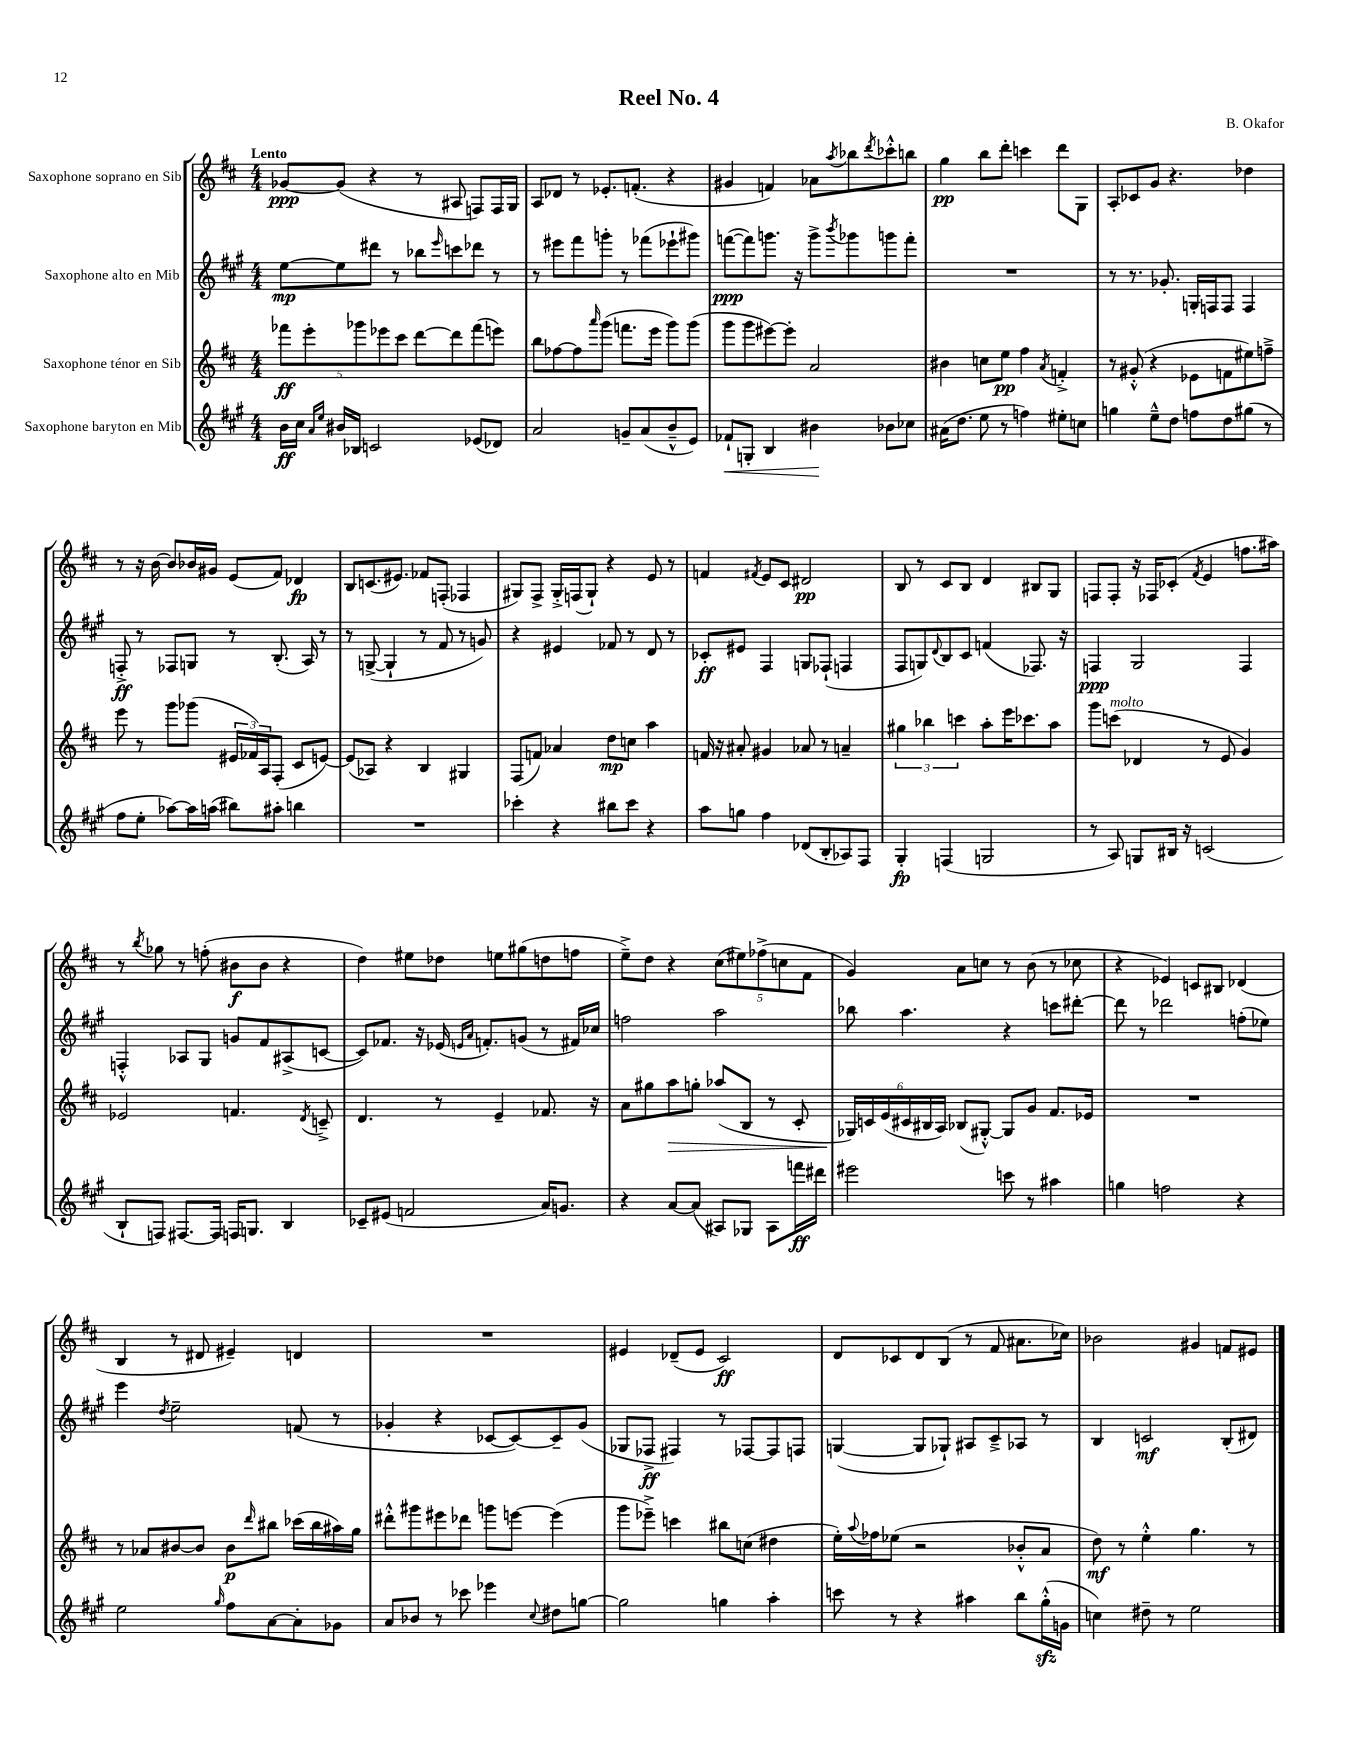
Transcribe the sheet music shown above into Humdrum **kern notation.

**kern	**dynam	**kern	**dynam	**kern	**dynam	**kern	**dynam
*part4	*part4	*part3	*part3	*part2	*part2	*part1	*part1
*staff4	*staff4	*staff3	*staff3	*staff2	*staff2	*staff1	*staff1
*I"Saxophone baryton en Mib	*	*I"Saxophone ténor en Sib	*	*I"Saxophone alto en Mib	*	*I"Saxophone soprano en Sib	*
*clefG2	*	*clefG2	*	*clefG2	*	*clefG2	*
*k[f#c#g#]	*	*k[f#c#]	*	*k[f#c#g#]	*	*k[f#c#]	*
*M4/4	*	*M4/4	*	*M4/4	*	*M4/4	*
=1	=1	=1	=1	=1	=1	=1	=1
!	!	!	!	!	!	!LO:TX:a:B:t=Lento	!
16b\LL	ff	10fff-X\L	ff	[8ee\L	mp	[8g-X/L	ppp
16cc#\JJ	.	.	.	.	.	.	.
.	.	10eee'\	.	.	.	.	.
16qqa/LL	.	.	.	.	.	.	.
16qqee/JJ	.	.	.	.	.	.	.
16b#X/LL	.	.	.	8ee\]	.	(8g-/J]	.
16B-X/JJ	.	.	.	.	.	.	.
.	.	10ggg-X\	.	.	.	.	.
2cn/	.	.	.	8ddd#X\J	.	4r	.
.	.	10eee-X\	.	.	.	.	.
.	.	.	.	8r	.	.	.
.	.	10ccc#\J	.	.	.	.	.
.	.	[8ddd\L	.	8bb-X\L	.	8r	.
.	.	.	.	16qqeee/	.	.	.
.	.	8ddd\]	.	8cccn\	.	8A#X/	.
(8e-X/L	.	(8fff-\	.	8ddd-X\J	.	8Fn/L)	.
8d-X/J)	.	8eeen\J)	.	8r	.	16F/L	.
.	.	.	.	.	.	16G/JJ	.
=2	=2	=2	=2	=2	=2	=2	=2
2a/	.	8bb\L	.	8r	.	8A/L	.
.	.	[8ff-X\	.	8eee#X\L	.	8d-X/J	.
.	.	8ff-\]	.	8fff#\	.	8r	.
.	.	16qqaaa/	.	.	.	.	.
.	.	(8ggg\J	.	8gggn'\J	.	8.e-X'/L	.
8gn~/L	.	8.fffn\L	.	8r	.	.	.
.	.	.	.	.	.	(8.fn'/J	.
(8a/	.	.	.	(8fff-X\L	.	.	.
.	.	16eee\Jk	.	.	.	.	.
8b~^^/	.	8ggg\L)	.	8eee-X`\	.	4r	.
8e/J)	.	(8ggg\J	.	8ggg#X\J)	.	.	.
=3	=3	=3	=3	=3	=3	=3	=3
!	!LO:HP:b	!	!	!	!	!	!
8f-X`/L	<	8ggg\L	.	([8fffn\L	ppp	4g#X/	.
8Gn'/J	.	8ggg\	.	8fff\])	.	.	.
4B/	.	[8eee#X\)	.	8.gggn\J	.	4fn/)	.
.	.	8eee#'\J]	.	.	.	.	.
.	.	.	.	16r	.	.	.
4b#X\	.	2a/	.	8ggg^\L	.	8a-X\L	.
.	.	.	.	8qbbb/	.	8qaa/	.
.	.	.	.	8ggg-X\	.	8bb-X\	.
.	.	.	.	.	.	8qddd/	.
8b-X\L	[	.	.	8gggn\	.	8ccc-X'^^\	.
8cc-X\J	.	.	.	8fff'\J	.	8bbn\J	.
=4	=4	=4	=4	=4	=4	=4	=4
(16a#X\KL	.	4b#X\	.	1r	.	4gg\	pp
8.dd\J	.	.	.	.	.	.	.
8ee\	.	8ccn\L	.	.	.	8bb\L	.
8r	.	8ee\J	pp	.	.	8ddd'\J	.
4ffn\)	.	4ff#\	.	.	.	4cccn\	.
.	.	8qa/	.	.	.	.	.
8ee#X'\L	.	4fn'^/	.	.	.	8ddd\L	.
8ccn\J	.	.	.	.	.	8G\J	.
=5	=5	=5	=5	=5	=5	=5	=5
4ggn\	.	8r	.	8r	.	8A'/L	.
.	.	(8g#X'^^/	.	8.r	.	8c-X/	.
8ee~^^\L	.	4r	.	.	.	8g/J	.
.	.	.	.	8.g-X'/	.	.	.
8dd\J	.	.	.	.	.	4.r	.
8ffn\L	.	8e-X\L	.	16Gn'/LL	.	.	.
.	.	.	.	16Fn/J	.	.	.
8dd\	.	8fn\	.	8F/J	.	.	.
(8gg#X\J	.	8ee#X\)	.	4F/	.	4dd-X\	.
8r	.	8ffn~^\J	.	.	.	.	.
!!LO:LB:g=z
=6	=6	=6	=6	=6	=6	=6	=6
8ff#\L	.	8eee\	.	8Fn'^/	ff	8r	.
8ee'\J	.	8r	.	8r	.	16r	.
.	.	.	.	.	.	[16b\	.
[8aa-X\L)	.	8ggg\L	.	8F-X/L	.	8b/L]	.
16aa-\L]	.	(8ggg-X\J	.	8Gn/J	.	16b-X/L	.
(16aan\JJ	.	.	.	.	.	16g#X/JJ	.
8bb#X\L)	.	24e#X/LL	.	8r	.	(8e/L	.
.	.	24f-X/)	.	.	.	.	.
.	.	24A/J	.	.	.	.	.
8aa#X'\J	.	(8F#'/J	.	(8.B'/	.	8f#/J)	.
4bbn\	.	8c#/L	.	.	.	4d-X/	fp
.	.	.	.	16A/)	.	.	.
.	.	[8en/J)	.	8r	.	.	.
=7	=7	=7	=7	=7	=7	=7	=7
1r	.	(8e/L]	.	8r	.	8B/L	.
.	.	8A-X/J)	.	([8Gn^/	.	(8.cn/	.
.	.	4r	.	4G`/]	.	.	.
.	.	.	.	.	.	8.e#X/J)	.
.	.	4B/	.	8r	.	8f-X/L	.
.	.	.	.	8f#/	.	(8Fn'/J	.
.	.	4G#X/	.	8r	.	4F-X/	.
.	.	.	.	8gn/)	.	.	.
=8	=8	=8	=8	=8	=8	=8	=8
4ccc-X'\	.	(8F#/L	.	4r	.	8G#X/L)	.
.	.	8fn/J)	.	.	.	8F#^/J	.
4r	.	4a-X/	.	4e#X/	.	16G#'^/LL	.
.	.	.	.	.	.	(16Fn/J	.
.	.	.	.	.	.	8G#`/J)	.
8bb#X\L	.	8dd\L	mp	8f-X/	.	4r	.
8ccc-\J	.	8ccn\J	.	8r	.	.	.
4r	.	4aa\	.	8d/	.	8e/	.
.	.	.	.	8r	.	8r	.
=9	=9	=9	=9	=9	=9	=9	=9
8aa\L	.	16fn/	.	8c-X'/L	ff	4fn/	.
.	.	16r	.	.	.	.	.
8ggn\J	.	8a#X'/	.	8e#X/J	.	.	.
.	.	.	.	.	.	8qf#X/	.
4ff#\	.	4g#X/	.	4F#/	.	8e/L	.
.	.	.	.	.	.	8c#/J	.
(8d-X/L	.	8a-X/	.	8Gn/L	.	2d#X/	pp
8B'/	.	8r	.	(8F-X`/J	.	.	.
8A-X/)	.	4an~/	.	4Fn/	.	.	.
8F#/J	.	.	.	.	.	.	.
=10	=10	=10	=10	=10	=10	=10	=10
4G#'/	fp	6gg#X\	.	8F#/L	.	8B/	.
.	.	.	.	8Gn/)	.	8r	.
.	.	6bb-X\	.	.	.	.	.
.	.	.	.	8qqd/	.	.	.
(4Fn/	.	.	.	8B/	.	8c#/L	.
.	.	6cccn\	.	.	.	.	.
.	.	.	.	8c#/J	.	8B/J	.
2Gn/	.	8aa'\L	.	(4fn/	.	4d/	.
.	.	16eee\K	.	.	.	.	.
.	.	8.ccc-X\	.	.	.	.	.
.	.	.	.	8.F-X/)	.	8B#X/L	.
.	.	8aa\J	.	.	.	8G/J	.
.	.	.	.	16r	.	.	.
=11	=11	=11	=11	=11	=11	=11	=11
8r	.	8ggg\L	.	4Fn/	ppp	8Fn/L	.
!	!	!LO:TX:a:i:t=molto	!	!	!	!	!
8A/)	.	(8cccn\J	.	.	.	8F'/J	.
8Gn/L	.	4d-X/	.	2G#/	.	16r	.
.	.	.	.	.	.	16F-X/KL	.
16B#X/Jk	.	.	.	.	.	(8c-X'/J	.
16r	.	.	.	.	.	.	.
.	.	.	.	.	.	8qf#/	.
(2cn/	.	8r	.	.	.	4e/	.
.	.	8e/	.	.	.	.	.
.	.	4g/)	.	4F/	.	8.ffn\L	.
.	.	.	.	.	.	16aa#X\Jk)	.
!!LO:LB:g=z
=12	=12	=12	=12	=12	=12	=12	=12
8B`/L	.	2e-X/	.	4Fn'^^/	.	8r	.
.	.	.	.	.	.	8qbb/	.
8Fn/J)	.	.	.	.	.	8gg-X\	.
[8.F#X/L	.	.	.	8A-X/L	.	8r	.
.	.	.	.	8G#/J	.	(8ffn'\	.
16F#/Jk]	.	.	.	.	.	.	.
16Fn/KL	.	4.fn/	.	8gn/L	.	8b#X\L	f
8.Gn/J	.	.	.	.	.	.	.
.	.	.	.	8f#/	.	8b#\J	.
4B/	.	.	.	(8A#X^/	.	4r	.
.	.	8qd/	.	.	.	.	.
.	.	8cn~^/	.	[8cn/J	.	.	.
=13	=13	=13	=13	=13	=13	=13	=13
8c-X~/L	.	4.d/	.	8c/L])	.	4dd\)	.
(8e#X/J	.	.	.	8.f-X/J	.	.	.
2fn/	.	.	.	.	.	8ee#X\L	.
.	.	.	.	16r	.	.	.
.	.	8r	.	(16e-X/	.	8dd-X\J	.
.	.	.	.	16qqen/LL	.	.	.
.	.	.	.	16qqa/JJ	.	.	.
.	.	.	.	8.fn'/L)	.	.	.
.	.	4e~/	.	.	.	8een\L	.
.	.	.	.	(8gn/J	.	(8gg#X\	.
16a/KL)	.	8.f-X/	.	8r	.	8ddn\	.
8.gn/J	.	.	.	.	.	.	.
.	.	.	.	16f#X/LL)	.	8ffn\J	.
.	.	16r	.	16cc-X/JJ	.	.	.
=14	=14	=14	=14	=14	=14	=14	=14
4r	.	8a\L	.	2ffn\	.	8ee~^\L)	.
.	.	8gg#X\	.	.	.	8dd\J	.
!	!	!	!LO:HP:b	!	!	!	!
[8a/L	.	8aa\	>	.	.	4r	.
(8a/J]	.	8ggn'\J	.	.	.	.	.
8A#X/L)	.	(8aa-X/L	.	2aa\	.	(10cc#\L	.
.	.	.	.	.	.	10ee#X\)	.
8G-X/J	.	8B/J	.	.	.	.	.
.	.	.	.	.	.	(10ff-X^\	.
8A#\L	.	8r	.	.	.	.	.
.	.	.	.	.	.	10ccn\	.
16fffn\L	ff	8c#'/	.	.	.	.	.
.	.	.	.	.	.	10f#\J	.
16ddd#X\JJ	.	.	.	.	.	.	.
=15	=15	=15	=15	=15	=15	=15	=15
2eee#X\	.	24G-X/LL)	.	8bb-X\	.	4g/)	.
.	.	24cn/	]	.	.	.	.
.	.	(24e/	.	.	.	.	.
.	.	24c#X/	.	4.aa\	.	.	.
.	.	24B#X/	.	.	.	.	.
.	.	24A/JJ)	.	.	.	.	.
.	.	(8B-X/L	.	.	.	8a\L	.
.	.	[8G#X'^^/J)	.	.	.	8ccn\J	.
8cccn\	.	8G#/L]	.	4r	.	8r	.
8r	.	8g/J	.	.	.	(8b\	.
4aa#X\	.	8.f#/L	.	8cccn\L	.	8r	.
.	.	.	.	[8ddd#X'\J	.	8cc-X\	.
.	.	16e-X/Jk	.	.	.	.	.
=16	=16	=16	=16	=16	=16	=16	=16
4ggn\	.	1r	.	8ddd#\]	.	4r	.
.	.	.	.	8r	.	.	.
2ffn\	.	.	.	2ddd-X\	.	4e-X/)	.
.	.	.	.	.	.	8cn/L	.
.	.	.	.	.	.	8B#X/J	.
4r	.	.	.	(8ffn'\L	.	(4d-X/	.
.	.	.	.	8ee-X\J)	.	.	.
!!LO:LB:g=z
=17	=17	=17	=17	=17	=17	=17	=17
2ee\	.	8r	.	4eee\	.	4B/	.
.	.	8a-X/L	.	.	.	.	.
.	.	.	.	8qdd/	.	.	.
.	.	[8b#X/	.	2ee~\	.	8r	.
.	.	8b#/J]	.	.	.	8d#X/	.
16qqgg#/	.	.	.	.	.	.	.
8ff#\L	.	8b#\L	p	.	.	4e#X~/)	.
.	.	16qqddd/	.	.	.	.	.
[8a\	.	8bb#X\J	.	.	.	.	.
8a'\]	.	(16ccc-X\LL	.	(8fn/	.	4dn/	.
.	.	16bb#\	.	.	.	.	.
8g-X\J	.	16aa#X\)	.	8r	.	.	.
.	.	16gg\JJ	.	.	.	.	.
=18	=18	=18	=18	=18	=18	=18	=18
8a/L	.	8ddd#X'^^\L	.	4g-X'/	.	1r	.
8b-X/J	.	8ggg#X\	.	.	.	.	.
8r	.	8eee#X\	.	4r	.	.	.
8ccc-X\	.	8ddd-X\J	.	.	.	.	.
4eee-X\	.	8gggn\L	.	[8c-X/L	.	.	.
.	.	[8eeen\J	.	8c-/_)	.	.	.
8qqcc#/	.	.	.	.	.	.	.
8dd#X\L	.	(4eee\]	.	8c-~/]	.	.	.
[8ggn\J	.	.	.	(8g-/J	.	.	.
=19	=19	=19	=19	=19	=19	=19	=19
2gg\]	.	8ggg\L	.	8G-X/L	.	4e#X/	.
.	.	8eee-X~^\J)	.	8F-X^/J	ff	.	.
.	.	4cccn\	.	4F#X/)	.	(8d-X~/L	.
.	.	.	.	.	.	8e#/J	.
4ggn\	.	8bb#X\L	.	8r	.	2c#/)	ff
.	.	(8ccn\J	.	[8F-X/L	.	.	.
4aa'\	.	4dd#X\	.	8F-/]	.	.	.
.	.	.	.	8Fn/J	.	.	.
=20	=20	=20	=20	=20	=20	=20	=20
8cccn\	.	16ee'\LL)	.	([4Gn/	.	8d/L	.
.	.	8qqaa/	.	.	.	.	.
.	.	16ff-X\J	.	.	.	.	.
8r	.	(8ee-X\J	.	.	.	8c-X/	.
4r	.	2r	.	8G/L]	.	8d/	.
.	.	.	.	8G-X`/J)	.	(8B/J	.
4aa#X\	.	.	.	8A#X/L	.	8r	.
.	.	.	.	8c#~^/	.	8f#/	.
8bb\L	.	8b-X'^^/L	.	8A-X/J	.	8.a#X\L	.
(16gg#zz'^^\L	.	8a/J	.	8r	.	.	.
16gn\JJ	.	.	.	.	.	16cc-X\Jk)	.
=21	=21	=21	=21	=21	=21	=21	=21
4ccn\)	.	8dd\)	mf	4B/	.	2b-X\	.
.	.	8r	.	.	.	.	.
8dd#X~\	.	4ee'^^\	.	2cn/	mf	.	.
8r	.	.	.	.	.	.	.
2ee\	.	4.gg\	.	.	.	4g#X/	.
.	.	.	.	(8B'/L	.	8fn/L	.
.	.	8r	.	8d#X/J)	.	8e#X/J	.
==	==	==	==	==	==	==	==
*-	*-	*-	*-	*-	*-	*-	*-
